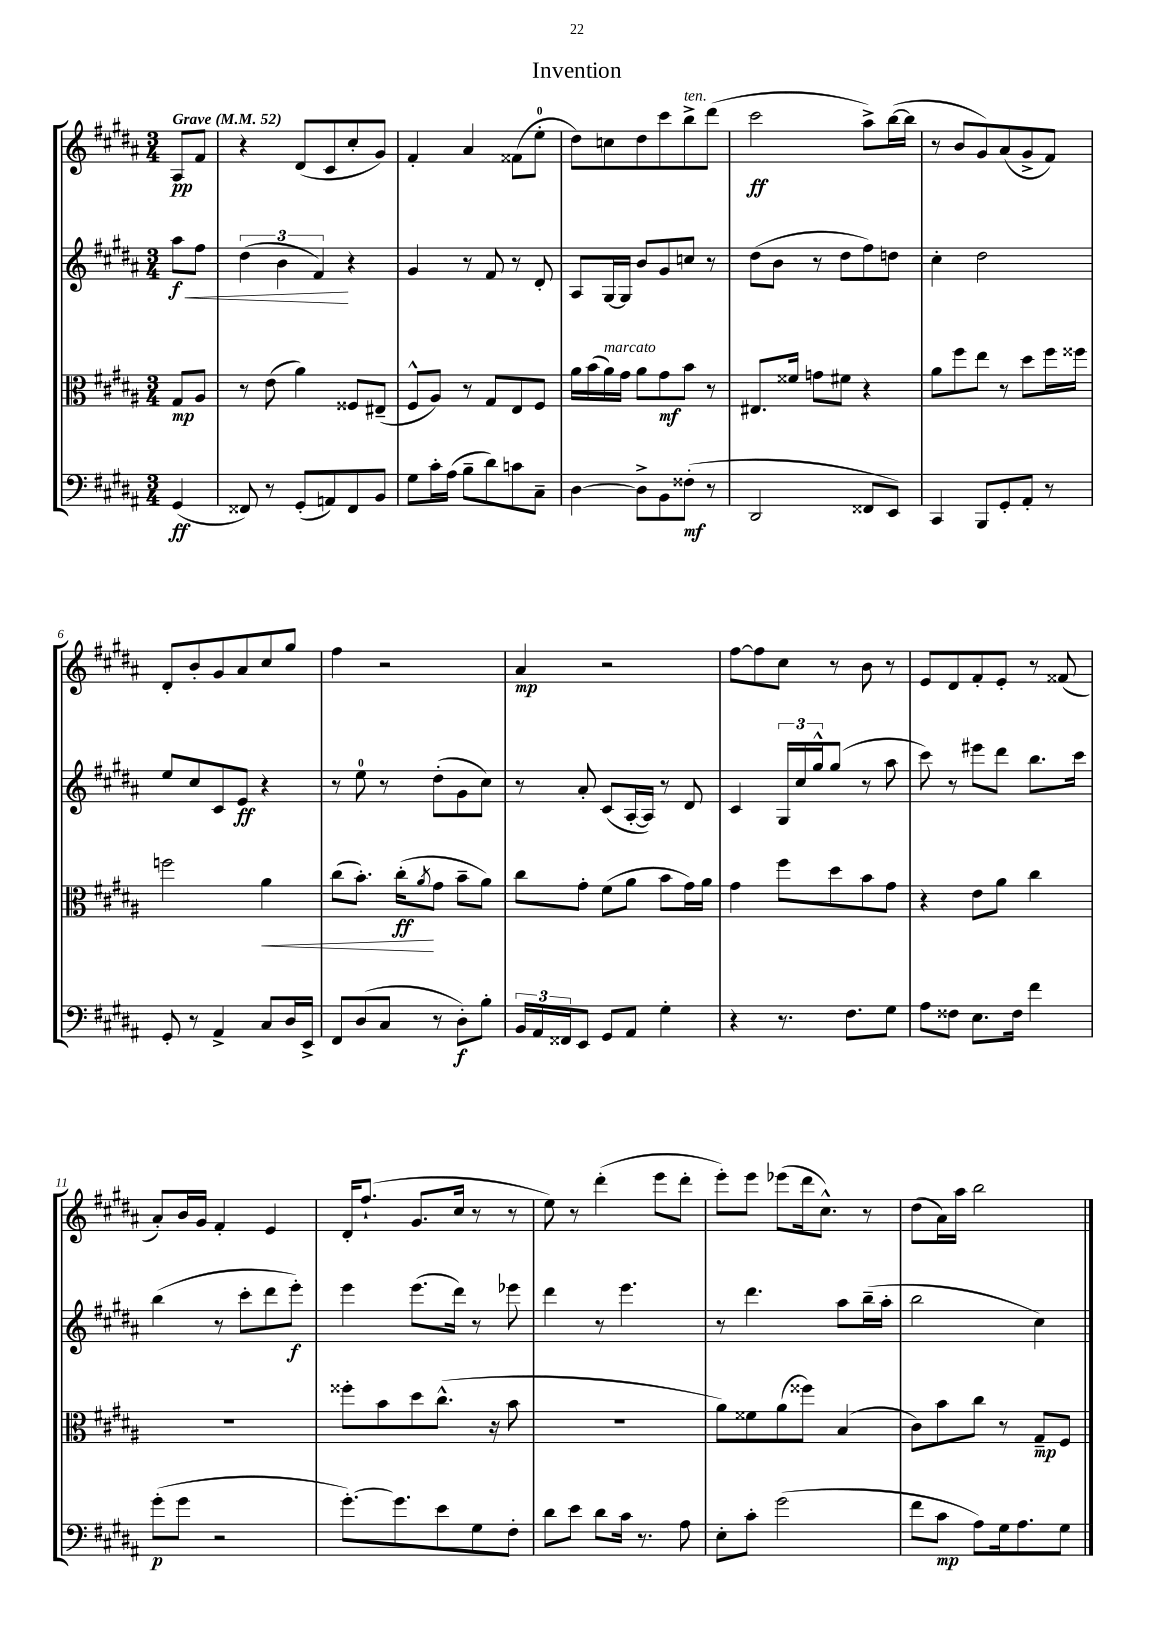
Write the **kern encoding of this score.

**kern	**dynam	**kern	**dynam	**kern	**dynam	**kern	**dynam
*part4	*part4	*part3	*part3	*part2	*part2	*part1	*part1
*staff4	*staff4	*staff3	*staff3	*staff2	*staff2	*staff1	*staff1
*clefF4	*	*clefC3	*	*clefG2	*	*clefG2	*
*k[f#c#g#d#a#]	*	*k[f#c#g#d#a#]	*	*k[f#c#g#d#a#]	*	*k[f#c#g#d#a#]	*
*M3/4	*	*M3/4	*	*M3/4	*	*M3/4	*
*MM52	*	*MM52	*	*MM52	*	*MM52	*
=	=	=	=	=	=	=	=
!	!	!	!	!	!	!LO:TX:a:B:t=Grave	!
!	!	!	!	!	!LO:HP:b	!	!
(4GG#/	ff	8G#/L	mp	8aa#\L	< f	8A#/L	pp
.	.	8A#/J	.	8ff#\J	.	8f#/J	.
=1	=1	=1	=1	=1	=1	=1	=1
8FF##X/)	.	8r	.	(6dd#\	.	4r	.
8r	.	(8e\	.	.	.	.	.
.	.	.	.	6b\	.	.	.
(8GG#'/L	.	4a#\)	.	.	.	(8d#/L	.
.	.	.	.	6f#/)	.	.	.
8AAn/)	.	.	.	.	.	8c#/	.
8FF##/	.	8F##X/L	.	4r	[	8cc#'/	.
8BB/J	.	(8E#X~/J	.	.	.	8g#/J)	.
=2	=2	=2	=2	=2	=2	=2	=2
8G#\L	.	8F#^^/L	.	4g#/	.	4f#'/	.
16c#'\L	.	8A#/J)	.	.	.	.	.
(16A#\JJ	.	.	.	.	.	.	.
8B~\L	.	8r	.	8r	.	4a#/	.
8d#\)	.	8G#/L	.	8f#/	.	.	.
8cn\	.	8E/	.	8r	.	(8f##X\L	.
8C#~\J	.	8F#/J	.	8d#'/	.	8ee'\J	.
=3	=3	=3	=3	=3	=3	=3	=3
[4D#\	.	16a#\LL	.	8A#/L	.	8dd#\L)	.
.	.	(16b\	.	.	.	.	.
!	!	!LO:TX:a:i:t=marcato	!	!	!	!	!
.	.	16a#\)	.	[16G#/L	.	8ccn\	.
.	.	16g#\JJ	.	16G#/JJ]	.	.	.
8D#^\L]	.	8a#\L	.	8b/L	.	8dd#\	.
8BB\	.	8g#\	mf	8g#/	.	8ccc#\	.
!	!	!	!	!	!	!LO:TX:a:i:t=ten.	!
(8F##X'\J	mf	8b\J	.	8ccn/J	.	8bb^\	.
8r	.	8r	.	8r	.	(8ddd#\J	.
=4	=4	=4	=4	=4	=4	=4	=4
2DD#/	.	8.E#X/L	.	(8dd#\L	.	2ccc#\	ff
.	.	.	.	8b\J	.	.	.
.	.	16f##X/Jk	.	.	.	.	.
.	.	8gn\L	.	8r	.	.	.
.	.	8f#X\J	.	8dd#\L	.	.	.
8FF##X/L	.	4r	.	8ff#\)	.	8aa#^\L)	.
8EE/J)	.	.	.	8ddn\J	.	([16bb\L	.
.	.	.	.	.	.	16bb\JJ]	.
=5	=5	=5	=5	=5	=5	=5	=5
4CC#/	.	8a#\L	.	4cc#'\	.	8r	.
.	.	8ff#\	.	.	.	8b/L	.
8BBB/L	.	8ee\J	.	2dd#\	.	8g#/)	.
8GG#'/	.	8r	.	.	.	(8a#/	.
8AA#'/J	.	8dd#\L	.	.	.	8g#^/	.
8r	.	16ff#\L	.	.	.	8f#/J)	.
.	.	16ff##X\JJ	.	.	.	.	.
!!LO:LB:g=z
=6	=6	=6	=6	=6	=6	=6	=6
8GG#'/	.	2ffn\	.	8ee/L	.	8d#'/L	.
8r	.	.	.	8cc#/	.	8b'/	.
4AA#^/	.	.	.	8c#/	.	8g#/	.
.	.	.	.	8e/J	ff	8a#/	.
!	!	!	!LO:HP:b	!	!	!	!
8C#/L	.	4a#\	<	4r	.	8cc#/	.
16D#/L	.	.	.	.	.	8gg#/J	.
16EE^/JJ	.	.	.	.	.	.	.
=7	=7	=7	=7	=7	=7	=7	=7
8FF#/L	.	(8cc#\L	.	8r	.	4ff#\	.
(8D#/	.	8.b'\J)	.	8ee\	.	.	.
8C#/J	.	.	.	8r	.	2r	.
.	.	(16cc#'\KL	ff	.	.	.	.
.	.	8qa#/	.	.	.	.	.
8r	.	8g#\J	[	(8dd#'\L	.	.	.
8D#'\L)	f	8b~\L	.	8g#\	.	.	.
8B'\J	.	8a#\J)	.	8cc#\J)	.	.	.
=8	=8	=8	=8	=8	=8	=8	=8
24BB/LL	.	8cc#\L	.	8r	.	4a#/	mp
24AA#/	.	.	.	.	.	.	.
24FF##X/J	.	.	.	.	.	.	.
8EE/J	.	8g#'\J	.	8a#'/	.	.	.
8GG#/L	.	(8f#\L	.	(8c#/L	.	2r	.
8AA#/J	.	8a#\J	.	[16A#'/L	.	.	.
.	.	.	.	16A#/JJ])	.	.	.
4G#'\	.	8b\L	.	8r	.	.	.
.	.	16g#\L)	.	8d#/	.	.	.
.	.	16a#\JJ	.	.	.	.	.
=9	=9	=9	=9	=9	=9	=9	=9
4r	.	4g#\	.	4c#/	.	[8ff#\L	.
.	.	.	.	.	.	8ff#\]	.
8.r	.	8ff#\L	.	24G#/LL	.	8cc#\J	.
.	.	.	.	24cc#/	.	.	.
.	.	.	.	24gg#^^/J	.	.	.
.	.	8dd#\	.	(8gg#/J	.	8r	.
8.F#\L	.	.	.	.	.	.	.
.	.	8b\	.	8r	.	8b\	.
8G#\J	.	8g#\J	.	8aa#\	.	8r	.
=10	=10	=10	=10	=10	=10	=10	=10
8A#\L	.	4r	.	8ccc#\)	.	8e/L	.
8F##X\J	.	.	.	8r	.	8d#/	.
8.E\L	.	8e\L	.	8eee#X\L	.	8f#'/	.
.	.	8a#\J	.	8ddd#\J	.	8e'/J	.
16F##\Jk	.	.	.	.	.	.	.
4f#\	.	4cc#\	.	8.bb\L	.	8r	.
.	.	.	.	.	.	(8f##X/	.
.	.	.	.	16ccc#\Jk	.	.	.
!!LO:LB:g=z
=11	=11	=11	=11	=11	=11	=11	=11
(8g#'\L	p	2.r	.	(4bb\	.	8a#'/L)	.
8g#\J	.	.	.	.	.	16b/L	.
.	.	.	.	.	.	16g#/JJ	.
2r	.	.	.	8r	.	4f#'/	.
.	.	.	.	8ccc#'\L	.	.	.
.	.	.	.	8ddd#\	.	4e/	.
.	.	.	.	8eee'\J)	f	.	.
=12	=12	=12	=12	=12	=12	=12	=12
[8.g#'\L)	.	8ff##X'\L	.	4eee\	.	16d#'/KL	.
.	.	.	.	.	.	(8.ff#`/J	.
.	.	8b\	.	.	.	.	.
8.g#\]	.	.	.	.	.	.	.
.	.	8dd#\	.	(8.eee\L	.	8.g#/L	.
8e\	.	(8.cc#^^\J	.	.	.	.	.
.	.	.	.	16ddd#\Jk)	.	16cc#/Jk	.
8G#\	.	.	.	8r	.	8r	.
.	.	16r	.	.	.	.	.
8F#'\J	.	8b\	.	8eee-X\	.	8r	.
=13	=13	=13	=13	=13	=13	=13	=13
8d#\L	.	2.r	.	4ddd#\	.	8ee\)	.
8e\J	.	.	.	.	.	8r	.
8d#\L	.	.	.	8r	.	(4ddd#'\	.
16c#\Jk	.	.	.	4.eee\	.	.	.
8.r	.	.	.	.	.	.	.
.	.	.	.	.	.	8eee\L	.
8A#\	.	.	.	.	.	8ddd#'\J	.
=14	=14	=14	=14	=14	=14	=14	=14
8E'\L	.	8a#\L)	.	8r	.	8eee'\L)	.
8c#'\J	.	8f##X\	.	4.ddd#\	.	8eee\J	.
(2g#\	.	(8a#\	.	.	.	(8eee-X\L	.
.	.	8ff##X\J)	.	.	.	16ddd#\k	.
.	.	.	.	.	.	8.cc#^^\J)	.
.	.	(4B/	.	8aa#\L	.	.	.
.	.	.	.	(16bb~\L	.	8r	.
.	.	.	.	16aa#'\JJ	.	.	.
=15	=15	=15	=15	=15	=15	=15	=15
8f#\L	.	8c#\L)	.	2bb\	.	(8dd#\L	.
8c#\J	mp	8b\	.	.	.	16a#\L)	.
.	.	.	.	.	.	16aa#\JJ	.
8A#\L)	.	8cc#\J	.	.	.	2bb\	.
16G#\k	.	8r	.	.	.	.	.
8.A#\	.	.	.	.	.	.	.
.	.	8G#~/L	mp	4cc#\)	.	.	.
8G#\J	.	8F#/J	.	.	.	.	.
==	==	==	==	==	==	==	==
*-	*-	*-	*-	*-	*-	*-	*-
